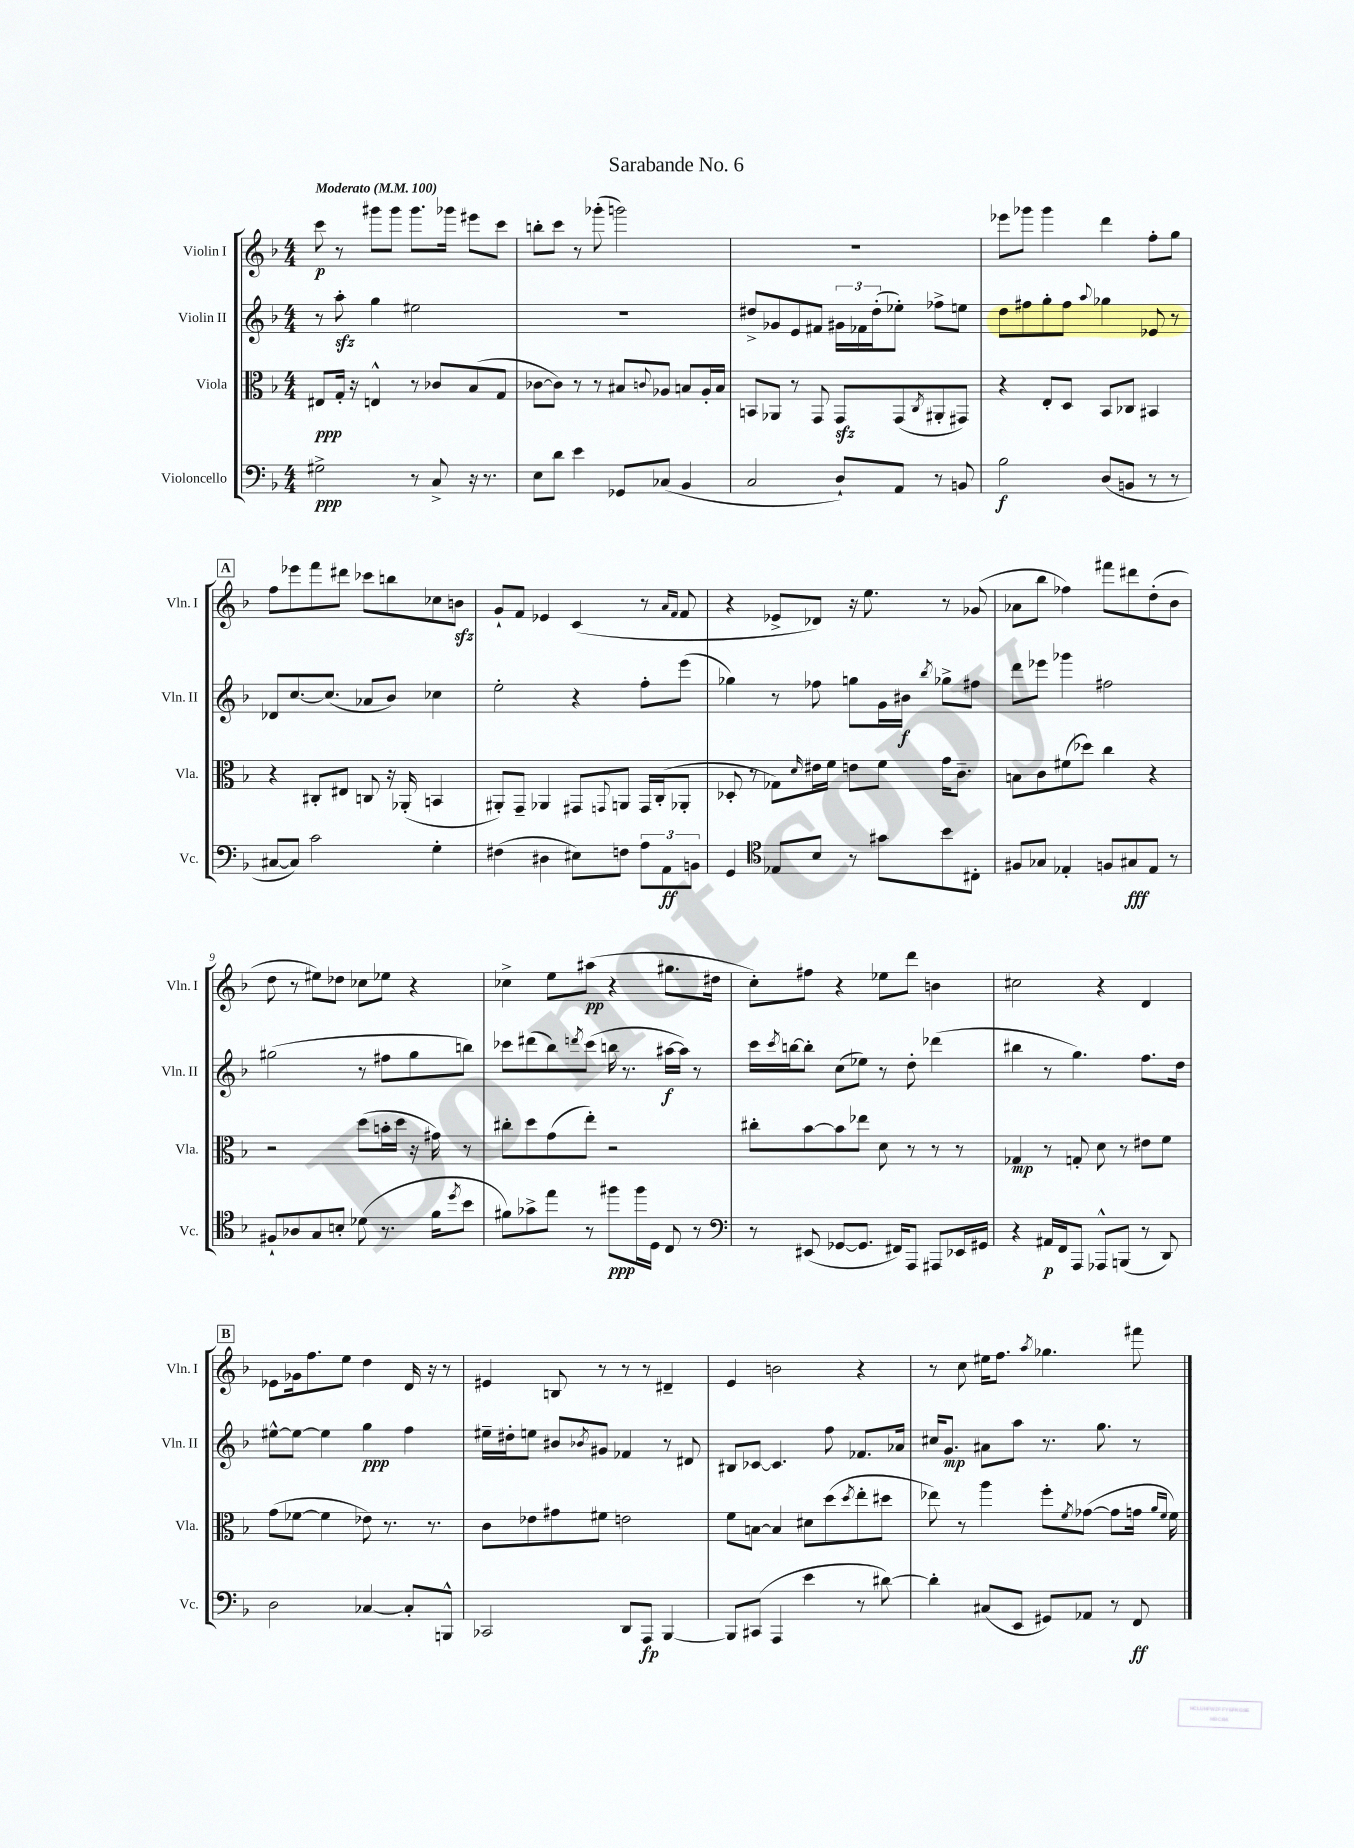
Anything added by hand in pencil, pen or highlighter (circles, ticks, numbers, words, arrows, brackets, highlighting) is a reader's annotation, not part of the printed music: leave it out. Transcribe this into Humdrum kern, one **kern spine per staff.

**kern	**dynam	**kern	**dynam	**kern	**dynam	**kern	**dynam
*part4	*part4	*part3	*part3	*part2	*part2	*part1	*part1
*staff4	*staff4	*staff3	*staff3	*staff2	*staff2	*staff1	*staff1
*I"Violoncello	*	*I"Viola	*	*I"Violin II	*	*I"Violin I	*
*I'Vc.	*	*I'Vla.	*	*I'Vln. II	*	*I'Vln. I	*
*clefF4	*	*clefC3	*	*clefG2	*	*clefG2	*
*k[b-]	*	*k[b-]	*	*k[b-]	*	*k[b-]	*
*M4/4	*	*M4/4	*	*M4/4	*	*M4/4	*
*MM100	*	*MM100	*	*MM100	*	*MM100	*
=1	=1	=1	=1	=1	=1	=1	=1
!	!	!	!	!	!	!LO:TX:a:B:t=Moderato	!
2G#X^\	ppp	8E#X/L	ppp	8r	.	8ccc\	p
.	.	16G'/Jk	.	8aazz'\	.	8r	.
.	.	16r	.	.	.	.	.
.	.	4En^^/	.	4gg\	.	8ggg#X\L	.
.	.	.	.	.	.	8ggg#\J	.
8r	.	8r	.	2ee#X\	.	8.ggg#\L	.
8C^/	.	8c-X/L	.	.	.	.	.
.	.	.	.	.	.	16ggg-X\Jk	.
16r	.	(8B-/	.	.	.	8eee#X\L	.
8.r	.	.	.	.	.	.	.
.	.	8G/J	.	.	.	8ccc\J	.
=2	=2	=2	=2	=2	=2	=2	=2
8E\L	.	[8c-X\L	.	1r	.	8bbn'\L	.
8d\J	.	8c-\J])	.	.	.	8ccc\J	.
4e\	.	8r	.	.	.	8r	.
.	.	8r	.	.	.	(8ggg-X'\	.
8GG-X/L	.	8B#X/L	.	.	.	2gggn\)	.
.	.	8qqcn/	.	.	.	.	.
(8C-X/J	.	8A-X/J	.	.	.	.	.
4BB-/	.	8Bn/L	.	.	.	.	.
.	.	16A-'/L	.	.	.	.	.
.	.	16B/JJ	.	.	.	.	.
=3	=3	=3	=3	=3	=3	=3	=3
2C/	.	8BBn/L	.	8dd#X^/L	.	1r	.
.	.	8AA-X/J	.	8g-X/	.	.	.
.	.	8r	.	8e/	.	.	.
.	.	8GG/	.	8f#X/J	.	.	.
8D`/L)	.	8GGzz/L	.	24g#X\LL	.	.	.
.	.	.	.	24f-X\	.	.	.
.	.	.	.	(24dd#'\J	.	.	.
8AA/J	.	(8GG/	.	8ee-X'\J)	.	.	.
.	.	8qC/	.	.	.	.	.
8r	.	8AA#X'/	.	8ff-X^\L	.	.	.
8BBn/	.	8GG#X/J)	.	8een\J	.	.	.
=4	=4	=4	=4	=4	=4	=4	=4
2B-\	f	4r	.	8dd\L	.	8eee-X\L	.
.	.	.	.	8ff#X\	.	8ggg-X\J	.
.	.	8E'/L	.	8gg'\	.	4ggg-\	.
.	.	8D/J	.	8ff#\J	.	.	.
.	.	.	.	8qqaa/	.	.	.
(8D/L	.	8BB-/L	.	4gg-X\	.	4ddd\	.
8BBn/J	.	8C-X/J	.	.	.	.	.
8r	.	4BB#X/	.	8e-X/	.	8ff'\L	.
8r	.	.	.	8r	.	8gg\J	.
!!LO:LB:g=z
!!LO:REH:place=s1:t=A
=5	=5	=5	=5	=5	=5	=5	=5
[8C#X/L	.	4r	.	8d-X/L	.	8ff\L	.
8C#/J])	.	.	.	[8.cc/	.	8eee-X\	.
2c\	.	8C#X'/L	.	.	.	8fff\	.
.	.	.	.	(8.cc/J]	.	.	.
.	.	8E#X/J	.	.	.	8ddd#X\J	.
.	.	8Cn/	.	8a-X/L	.	8ccc-X\L	.
.	.	16r	.	8b-/J)	.	8bbn\	.
.	.	(16AA-X'/	.	.	.	.	.
4G'\	.	4BBn/	.	4cc-X\	.	8cc-X\	.
.	.	.	.	.	.	8bnzz\J	.
=6	=6	=6	=6	=6	=6	=6	=6
(4F#X\	.	8AA#X'/L)	.	2ee'\	.	8g`/L	.
.	.	8GG~/J	.	.	.	8f/J	.
4D#X\	.	4AA-X/	.	.	.	4e-X/	.
8E#X\L)	.	8GG#X/L	.	4r	.	(4c/	.
.	.	8qqGGn/	.	.	.	.	.
8Fn\J	.	8AAn/J	.	.	.	.	.
12A\L	.	16GG/LL	.	8ff'\L	.	8r	.
.	.	(16C'/J	.	.	.	.	.
12AA\	ff	.	.	.	.	.	.
.	.	.	.	.	.	16qqa/LL	.
.	.	.	.	.	.	16qqf/JJ	.
.	.	8AA-X'/J	.	(8eee\J	.	8f/	.
12BBn\J	.	.	.	.	.	.	.
=7	=7	=7	=7	=7	=7	=7	=7
4GG/	.	8D-X'/	.	4gg-X\)	.	4r	.
.	.	8r	.	.	.	.	.
*clefC4	*	*	*	*	*	*	*
8E-X/L	.	8G-X\L)	.	8r	.	8e-X^/L	.
.	.	16qqd/	.	.	.	.	.
8B-/J	.	16e#X\L	.	8ff-X\	.	8d-X/J)	.
.	.	16f\JJ	.	.	.	.	.
8r	.	8en\L	.	8ggn\L	.	16r	.
.	.	.	.	.	.	8.ee\	.
8g#X\L	.	8f\J	.	16g\L	.	.	.
.	.	.	.	16b#X\JJ	f	.	.
.	.	.	.	8qbb-/	.	.	.
8b-\	.	16g\KL	.	8gg-X^\L	.	8r	.
.	.	8.c~\J	.	.	.	.	.
8C#X'\J	.	.	.	8ff#X\J	.	(8g-X/	.
=8	=8	=8	=8	=8	=8	=8	=8
8F#X/L	.	8Bn\L	.	8ddd\L	.	8a-X\L	.
8G-X/J	.	8c\	.	8eee-X\J	.	8bb-\J	.
4E-X'/	.	(8f#X\	.	4ggg-X\	.	4ff-X\)	.
.	.	8dd-X\J)	.	.	.	.	.
8Fn/L	.	4cc\	.	2ff#X\	.	8fff#X\L	.
8G#X/	fff	.	.	.	.	8ddd#X\	.
8E-/J	.	4r	.	.	.	(8dd'\	.
8r	.	.	.	.	.	8b-\J	.
!!LO:LB:g=z
=9	=9	=9	=9	=9	=9	=9	=9
8F#X`/L	.	2r	.	(2gg#X\	.	8dd\	.
8A-X/	.	.	.	.	.	8r	.
8G/	.	.	.	.	.	8ee#X\L)	.
8Bn'/J	.	.	.	.	.	8dd-X\J	.
(8d-X\	.	(8dd\L	.	8r	.	8cc-X\L	.
8.r	.	16bn'\L	.	8ff#X\L	.	8ee-X\J	.
.	.	16dd\JJ	.	.	.	.	.
.	.	16r	.	8gg#\	.	4r	.
16f\KL	.	16g#X\)	.	.	.	.	.
8qdd/	.	.	.	.	.	.	.
8b-\J	.	8r	.	8bbn\J)	.	.	.
=10	=10	=10	=10	=10	=10	=10	=10
8f#X\L)	.	8cc#X'\L	.	8ccc-X\L	.	4cc-X^\	.
8g-X^\	.	8dd\	.	(8ddd#X\	.	.	.
8ee\J	.	(8g\	.	8bb-\)	.	8ee\L	.
.	.	.	.	8qdddn/	.	.	.
8r	.	8ee'\J)	.	(8ccc-\J	.	(8aa#X\J	pp
8ff#X\L	ppp	2r	.	16bbn\	.	4r	.
.	.	.	.	8.r	.	.	.
16ff#\L	.	.	.	.	.	.	.
16D\JJ	.	.	.	.	.	.	.
8C/	.	.	.	[16aa#X\LL	f	8.gg#X\L	.
.	.	.	.	16aa#\JJ])	.	.	.
8r	.	.	.	8r	.	.	.
.	.	.	.	.	.	16dd#X\Jk	.
=11	=11	=11	=11	=11	=11	=11	=11
*clefF4	*	*	*	*	*	*	*
8r	.	8cc#X'\L	.	16ccc\LL	.	8cc'\L)	.
.	.	.	.	8qccc/	.	.	.
.	.	.	.	[16bbn\J	.	.	.
(8EE#X/	.	[8b-\	.	8bb'\J]	.	8ff#X\J	.
[8GG-X/L	.	8b-\]	.	(8cc\L	.	4r	.
8.GG-/J]	.	8ee-X\J	.	8ee-X\J)	.	.	.
.	.	8d\	.	8r	.	8ee-X\L	.
16FF#X/KL)	.	.	.	.	.	.	.
8AAA/J	.	8r	.	8dd'\	.	8ddd\J	.
8AAA#X/L	.	8r	.	(4ddd-X\	.	4bn\	.
16EE-X/L	.	8r	.	.	.	.	.
16GG#X/JJ	.	.	.	.	.	.	.
=12	=12	=12	=12	=12	=12	=12	=12
4r	.	4G-X/	mp	4bb#X\	.	2cc#X\	.
16AA#X/LL	p	8r	.	8r	.	.	.
16FF/J	.	.	.	.	.	.	.
8AAA/J	.	8Gn'/	.	4.gg\)	.	.	.
8AAA-X^^/L	.	8d\	.	.	.	4r	.
(8BBBn/J	.	8r	.	.	.	.	.
8r	.	8e#X\L	.	8.ff\L	.	4d/	.
8DD/)	.	8f\J	.	.	.	.	.
.	.	.	.	16dd\Jk	.	.	.
!!LO:LB:g=z
!!LO:REH:place=s1:t=B
=13	=13	=13	=13	=13	=13	=13	=13
2D\	.	(8g\L	.	[8ee#X^^\L	.	8e-X\L	.
.	.	[8f-X\J	.	8ee#\J_	.	16g-X\k	.
.	.	.	.	.	.	8.ff\	.
.	.	4f-\]	.	4ee#\]	.	.	.
.	.	.	.	.	.	8ee\J	.
[4C-X/	.	8e-X\)	.	4gg\	ppp	4dd\	.
.	.	8.r	.	.	.	.	.
8C-'/L]	.	.	.	4ff\	.	16d/	.
.	.	8.r	.	.	.	16r	.
8BBBn^^/J	.	.	.	.	.	8r	.
=14	=14	=14	=14	=14	=14	=14	=14
2CC-X/	.	8c\L	.	16ee#X~\LL	.	4e#X/	.
.	.	.	.	16dd#X'\J	.	.	.
.	.	8e-X\	.	8een\J	.	.	.
.	.	8g#X\	.	8b#X/L	.	8Bn/	.
.	.	.	.	8qb-X/	.	.	.
.	.	8f#X\J	.	8g#X/J	.	8r	.
8DD/L	.	2en\	.	4f-X/	.	8r	.
8AAA/J	fp	.	.	.	.	8r	.
[4BBB-/	.	.	.	8r	.	4d#X~/	.
.	.	.	.	8d#X/	.	.	.
=15	=15	=15	=15	=15	=15	=15	=15
8BBB-/L]	.	8f\L	.	8B#X/L	.	4e/	.
(8CC#X/J	.	[8Bn\J	.	[8c-X/J	.	.	.
4AAA/	.	4B/]	.	4.c-/]	.	2bn\	.
4e\	.	8d#X\L	.	.	.	.	.
.	.	(8dd\	.	8ff\	.	.	.
.	.	8qdd/	.	.	.	.	.
8r	.	8ee'\	.	8.f-X/L	.	4r	.
[8d#X\)	.	8dd#X\J	.	.	.	.	.
.	.	.	.	16a-X/Jk	.	.	.
=16	=16	=16	=16	=16	=16	=16	=16
4d#'\]	.	8ee-X\)	.	16cc#X/KL	.	8r	.
.	.	.	.	8.g/J	mp	.	.
.	.	8r	.	.	.	8cc\	.
(8C#X/L	.	4aa\	.	8a#X\L	.	16ee#X\KL	.
.	.	.	.	.	.	8.ff\J	.
8EE/J	.	.	.	8aa\J	.	.	.
.	.	.	.	.	.	8qaa/	.
8GG#X/L)	.	8ff'\L	.	8.r	.	4.gg-X\	.
.	.	8qf/	.	.	.	.	.
8AA-X/J	.	([8g-X\J	.	.	.	.	.
.	.	.	.	8.gg\	.	.	.
8r	.	8g-\L]	.	.	.	.	.
8FF/	ff	16gn\Jk	.	8r	.	8fff#X\	.
.	.	16qqa/LL	.	.	.	.	.
.	.	16qqf/JJ	.	.	.	.	.
.	.	16f\)	.	.	.	.	.
==	==	==	==	==	==	==	==
*-	*-	*-	*-	*-	*-	*-	*-
